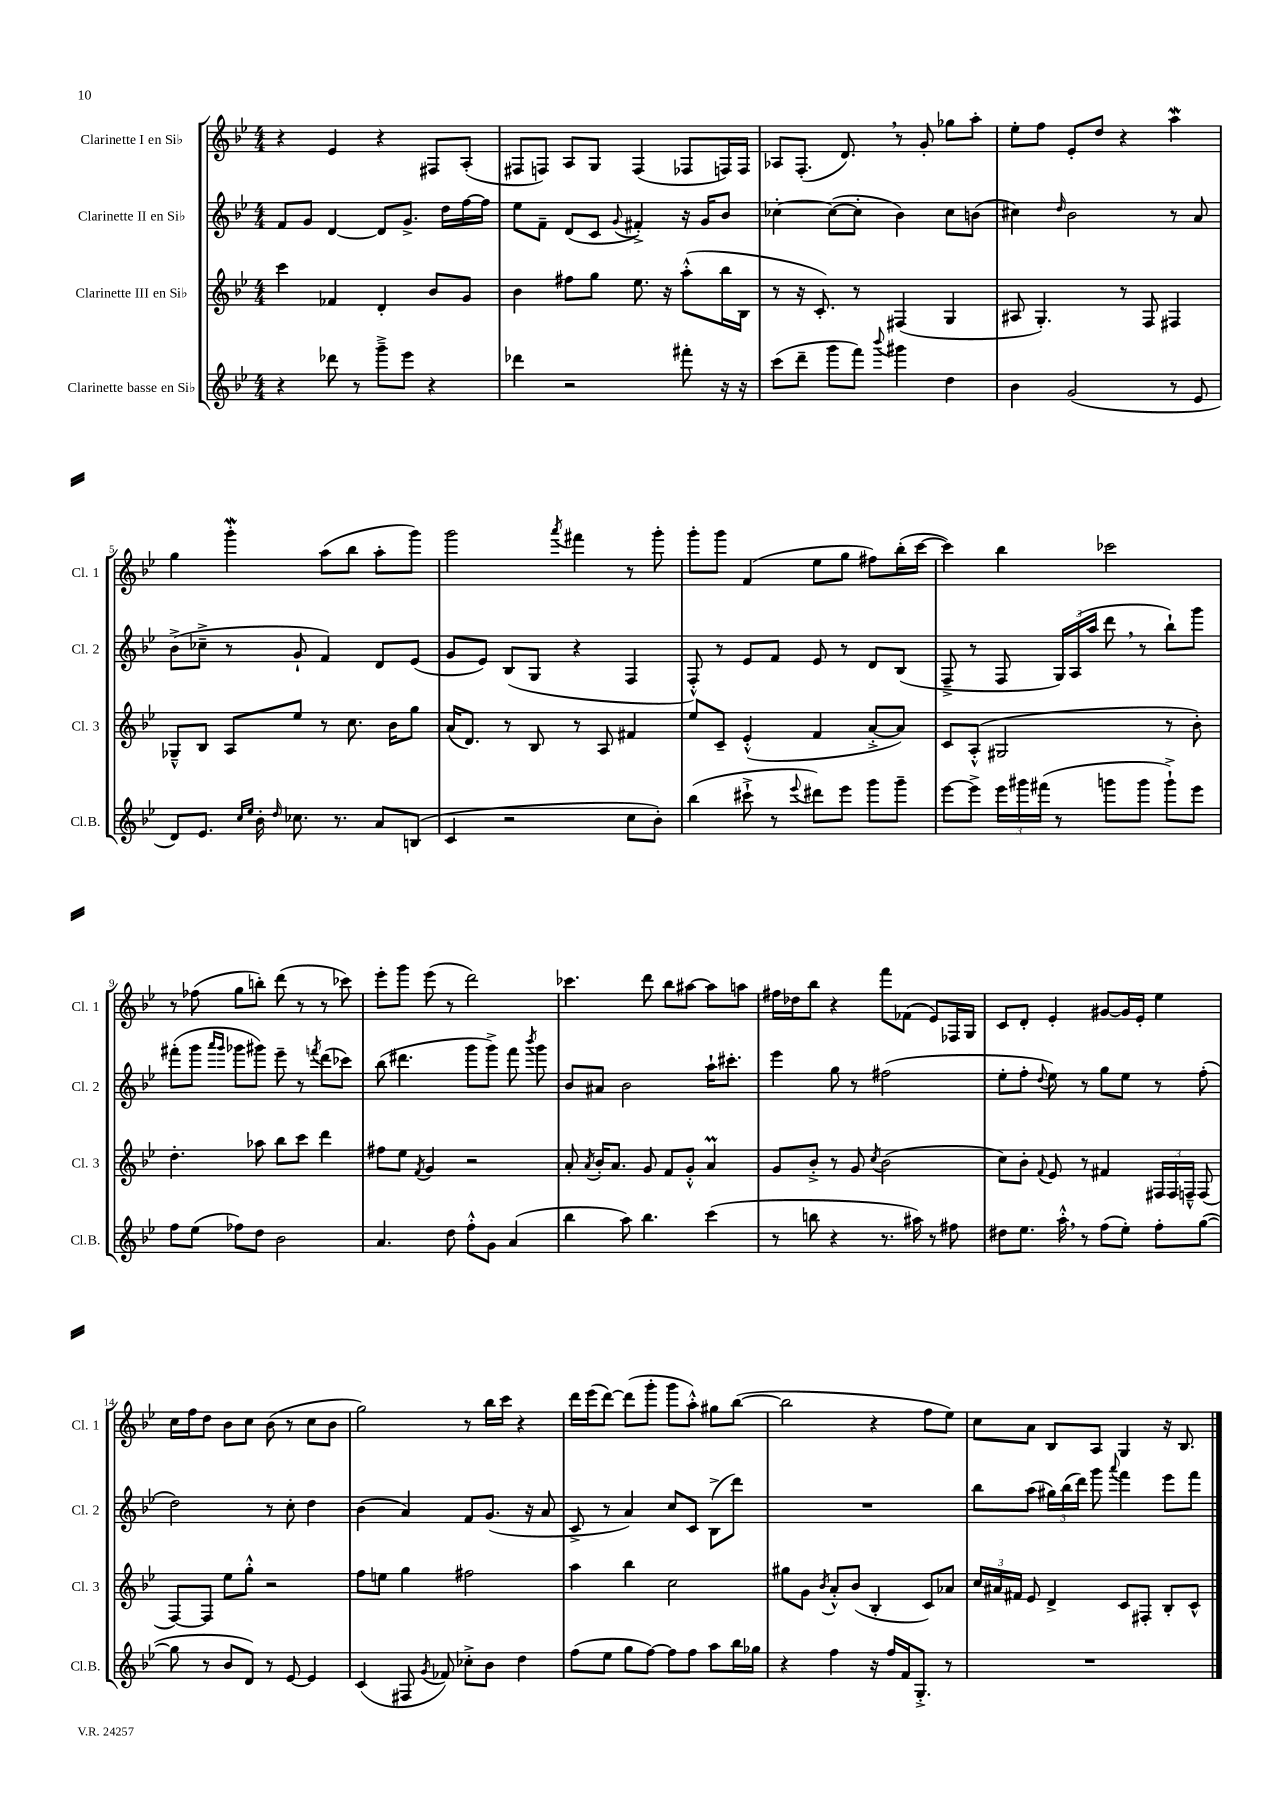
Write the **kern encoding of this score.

**kern	**kern	**kern	**kern
*staff4	*staff3	*staff2	*staff1
*clefG2	*clefG2	*clefG2	*clefG2
*k[b-e-]	*k[b-e-]	*k[b-e-]	*k[b-e-]
*M4/4	*M4/4	*M4/4	*M4/4
4r	4ccc\	8f/L	4r
.	.	8g/J	.
8ddd-\	4f-/	[4d/	4e-/
8r	.	.	.
8ggg~^\L	4d'/	8d/]L	4r
8eee-\J	.	8.g^/J	.
4r	8b-/L	.	8F#/L
.	.	16dd\LL	.
.	8g/J	[16ff\	(8A'/J
.	.	16ff\]JJ	.
=	=	=	=
4ddd-\	4b-\	8ee-\L	8F#/L
.	.	8f~\J	8F/J)
2r	8ff#\L	(8d/L	8A/L
.	8gg\J	8c/J	8G/J
.	.	8qqg/	.
.	8.ee-\	4f#'^/)	(4F/
.	16r	.	.
8fff#'\	(8aa'^^\L	16r	8F-/L
.	.	16g/LK	.
16r	16bb-\L	8b-/J	16F/L)
16r	16B-\JJ	.	16F/JJ
=	=	=	=
(8ccc\L	8r	[4cc-'\	8A-/L
8ddd~\J	16r	.	(8.F'/J
.	8.c'/)	.	.
8ggg\L	.	(8cc-\_L	.
.	.	.	8.d/)
8fff\J)	8r	8cc-'\]J	.
8qqbbb-/	.	.	.
4ggg#\	(4F#/	4b-\)	8r
.	.	.	8g'/
4dd\	4G/	8cc-\L	8gg-\L
.	.	(8b\J	8aa'\J
=	=	=	=
4b-\	8A#/	4cc#\)	8ee-'\L
.	4.G'/)	.	8ff\J
.	.	16qqdd/	.
(2g/	.	2b-\	8e-'/L
.	.	.	8dd/J
.	8r	.	4r
.	8F/	.	.
8r	4F#/	8r	4aa\
8e-/	.	8a/	.
=	=	=	=
8d/L)	8G-~^^/L	(8b-^\L	4gg\
8.e-/J	8B-/J	8cc-~^\J	.
.	8A/L	8r	4ggg'\
16qqcc/LL	.	.	.
16qqee-/JJ	.	.	.
16b-'\	.	.	.
16qqdd/	.	.	.
8.cc-\	8ee-/J	8g`/	.
.	8r	4f/)	(8aa\L
8.r	.	.	.
.	8.cc\	.	8bb-\J
8a/L	.	8d/L	8aa'\L
.	16b-\LK	.	.
(8B/J	8gg\J	(8e-/J	8ggg\J)
=	=	=	=
4c/	(16a/LK	8g/L	2ggg\
.	8.d/J)	.	.
.	.	8e-/J)	.
2r	8r	(8B-/L	.
.	8B-/	8G/J	.
.	.	.	8qaaa/
.	8r	4r	4fff#\
.	8A/	.	.
8cc\L	4f#/	4F/	8r
8b-'\J)	.	.	8ggg'\
=	=	=	=
(4bb-\	8ee-/L	8F'^^/)	8ggg'\L
.	8c~/J	8r	8ggg\J
8ccc#`^\	(4e-'^^/	8e-/L	(4f/
8r	.	8f/J	.
8qqeee-/	.	.	.
8ddd#\L)	4f/	8e-/	8ee-\L
8eee-\J	.	8r	8gg\J
8ggg\L	[8a'^/L	8d/L	8ff#\L)
8ggg~\J	8a/]J)	(8B-/J	(16bb-'\L
.	.	.	[16ccc\JJ
=	=	=	=
[8eee-\L	8c/L	8F~^/	4ccc\])
8eee-^\]J	(8A'^^/J	8r	.
24eee-\LL	2G#/	8F/	4bb-\
24ggg#\	.	.	.
(24fff#\JJ	.	.	.
8r	.	24G/LL)	.
.	.	(24A/	.
.	.	24aa/JJ	.
8ggg\L	.	8ddd\	2ccc-\
8ggg\J	.	8r	.
8ggg`^\L)	8r	8bb-`\L)	.
8eee-\J	8b-'\)	8ggg\J	.
=	=	=	=
8ff\L	4.dd'\	(8fff#'\L	8r
(8ee-\J	.	8ggg\J	(8ff-\
.	.	16qqaaa/LL	.
.	.	16qqggg/JJ	.
8ff-\L)	.	8ggg-\L	8gg\L
8dd\J	8aa-\	8ggg#\J)	8bb'\J)
2b-\	8bb-\L	8eee-~\	(8ddd\
.	8ccc\J	8r	8r
.	.	8qfff/	.
.	4ddd\	(8ddd\L	8r
.	.	8ccc-\J)	8ccc-\)
=	=	=	=
4.a/	8ff#\L	(8bb-\	8eee-'\L
.	8ee-\J	4.ddd#\	8ggg\J
.	8qf/	.	.
.	4g/	.	(8eee-\
8dd\	.	.	8r
8ff'^^\L	2r	8ggg\L	2ddd\)
8g\J	.	8ggg^\J)	.
(4a/	.	8fff\	.
.	.	8qbbb-/	.
.	.	8ggg\	.
=	=	=	=
4bb-\	8a'/	8b-/L	4.ccc-\
.	8qa/	.	.
.	16b-'/LK	8a#/J	.
.	8.a/J	.	.
8aa\)	.	2b-\	.
4.bb-\	8g/	.	8ddd\
.	8f/L	.	8bb-\L
.	8g'^^/J	.	[8aa#\J
(4ccc\	4a/	16aa`\LK	8aa#\]L
.	.	8.ccc#'\J	.
.	.	.	8aa\J
=	=	=	=
8r	8g/L	4eee-\	16ff#\LL
.	.	.	16dd-\J
8bb\	8b-'^/J	.	8bb-\J
4r	8r	8gg\	4r
.	8g/	8r	.
.	8qcc/	.	.
8.r	(2b-\	(2ff#\	8fff\L
.	.	.	(8f-\J
16aa#\)	.	.	.
8r	.	.	8e-/L)
8ff#\	.	.	16F-/L
.	.	.	16G/JJ
=	=	=	=
8dd#\L	8cc\L)	8ee-'\L	8c/L
8.ee-\J	8b-'\J	8ff'\J	8d'/J
.	8qqf/	8qqdd/	.
.	8e-/	8ee-\)	4e-'/
16aa'^^\	.	.	.
8r	8r	8r	.
(8ff\L	4f#/	8gg\L	[8g#/L
8ee-'\J)	.	8ee-\J	16g#/]L
.	.	.	16e-'/JJ
8ff'\L	24F#/LL	8r	4ee-\
.	24F#/	.	.
.	24F~^^/JJ	.	.
([8gg\J	(8F/	(8ff'\	.
=	=	=	=
8gg\]	[8F/L)	2dd\)	16cc\LL
.	.	.	16ff\J
8r	8F/]J	.	8dd\J
8b-/L	8ee-\L	.	8b-\L
8d/J)	8gg'^^\J	.	8cc\J
8r	2r	8r	(8b-\
[8e-/	.	8cc'\	8r
4e-/]	.	4dd\	8cc\L
.	.	.	8b-\J
=	=	=	=
(4c/	8ff\L	(4b-\	2gg\)
.	8ee\J	.	.
8F#/	4gg\	4a/)	.
8qg/	.	.	.
8f-/)	.	.	.
8cc-'^\L	2ff#\	8f/L	8r
8b-\J	.	(8.g/J	16bb-\LL
.	.	.	16ccc\JJ
4dd\	.	.	4r
.	.	16r	.
.	.	8a/	.
=	=	=	=
(8ff\L	4aa\	8c^/	16ddd\LL
.	.	.	(16eee-\J
8ee-\J	.	8r	[8ddd\J)
8gg\L	4bb-\	4a/)	(8ddd\]L
[8ff\J)	.	.	8ggg'\J
8ff\]L	2cc\	8cc/L	8ggg\L
8ff\J	.	8c/J	8aa'^^\J)
8aa\L	.	(8B-^\L	8gg#\L
16bb-\L	.	8ddd\J)	([8bb-\J
16gg-\JJ	.	.	.
=	=	=	=
4r	8gg#\L	1r	2bb-\]
.	8g\J	.	.
.	8qb-/	.	.
4ff\	8a'^^/L	.	.
.	(8b-/J	.	.
16r	4B-'/	.	4r
16ff/LL	.	.	.
16f/J	.	.	.
8.G'^/J	.	.	.
.	8c/L)	.	8ff\L
8r	8a-/J	.	8ee-\J)
=	=	=	=
1r	24cc/LL	8bb-\L	8cc\L
.	24a#/	.	.
.	24f#/JJ	.	.
.	8e-/	(8aa\J	8a\J
.	4d^/	24gg#\LL)	8B-/L
.	.	(24bb-\	.
.	.	24ddd\JJ)	.
.	.	8ggg\	8A/J
.	.	8qqaaa/	.
.	8c/L	4fff\	4G/
.	8F#'/J	.	.
.	8B-'/L	8eee-\L	16r
.	.	.	8.B-/
.	8c^^/J	8fff\J	.
==	==	==	==
*-	*-	*-	*-
